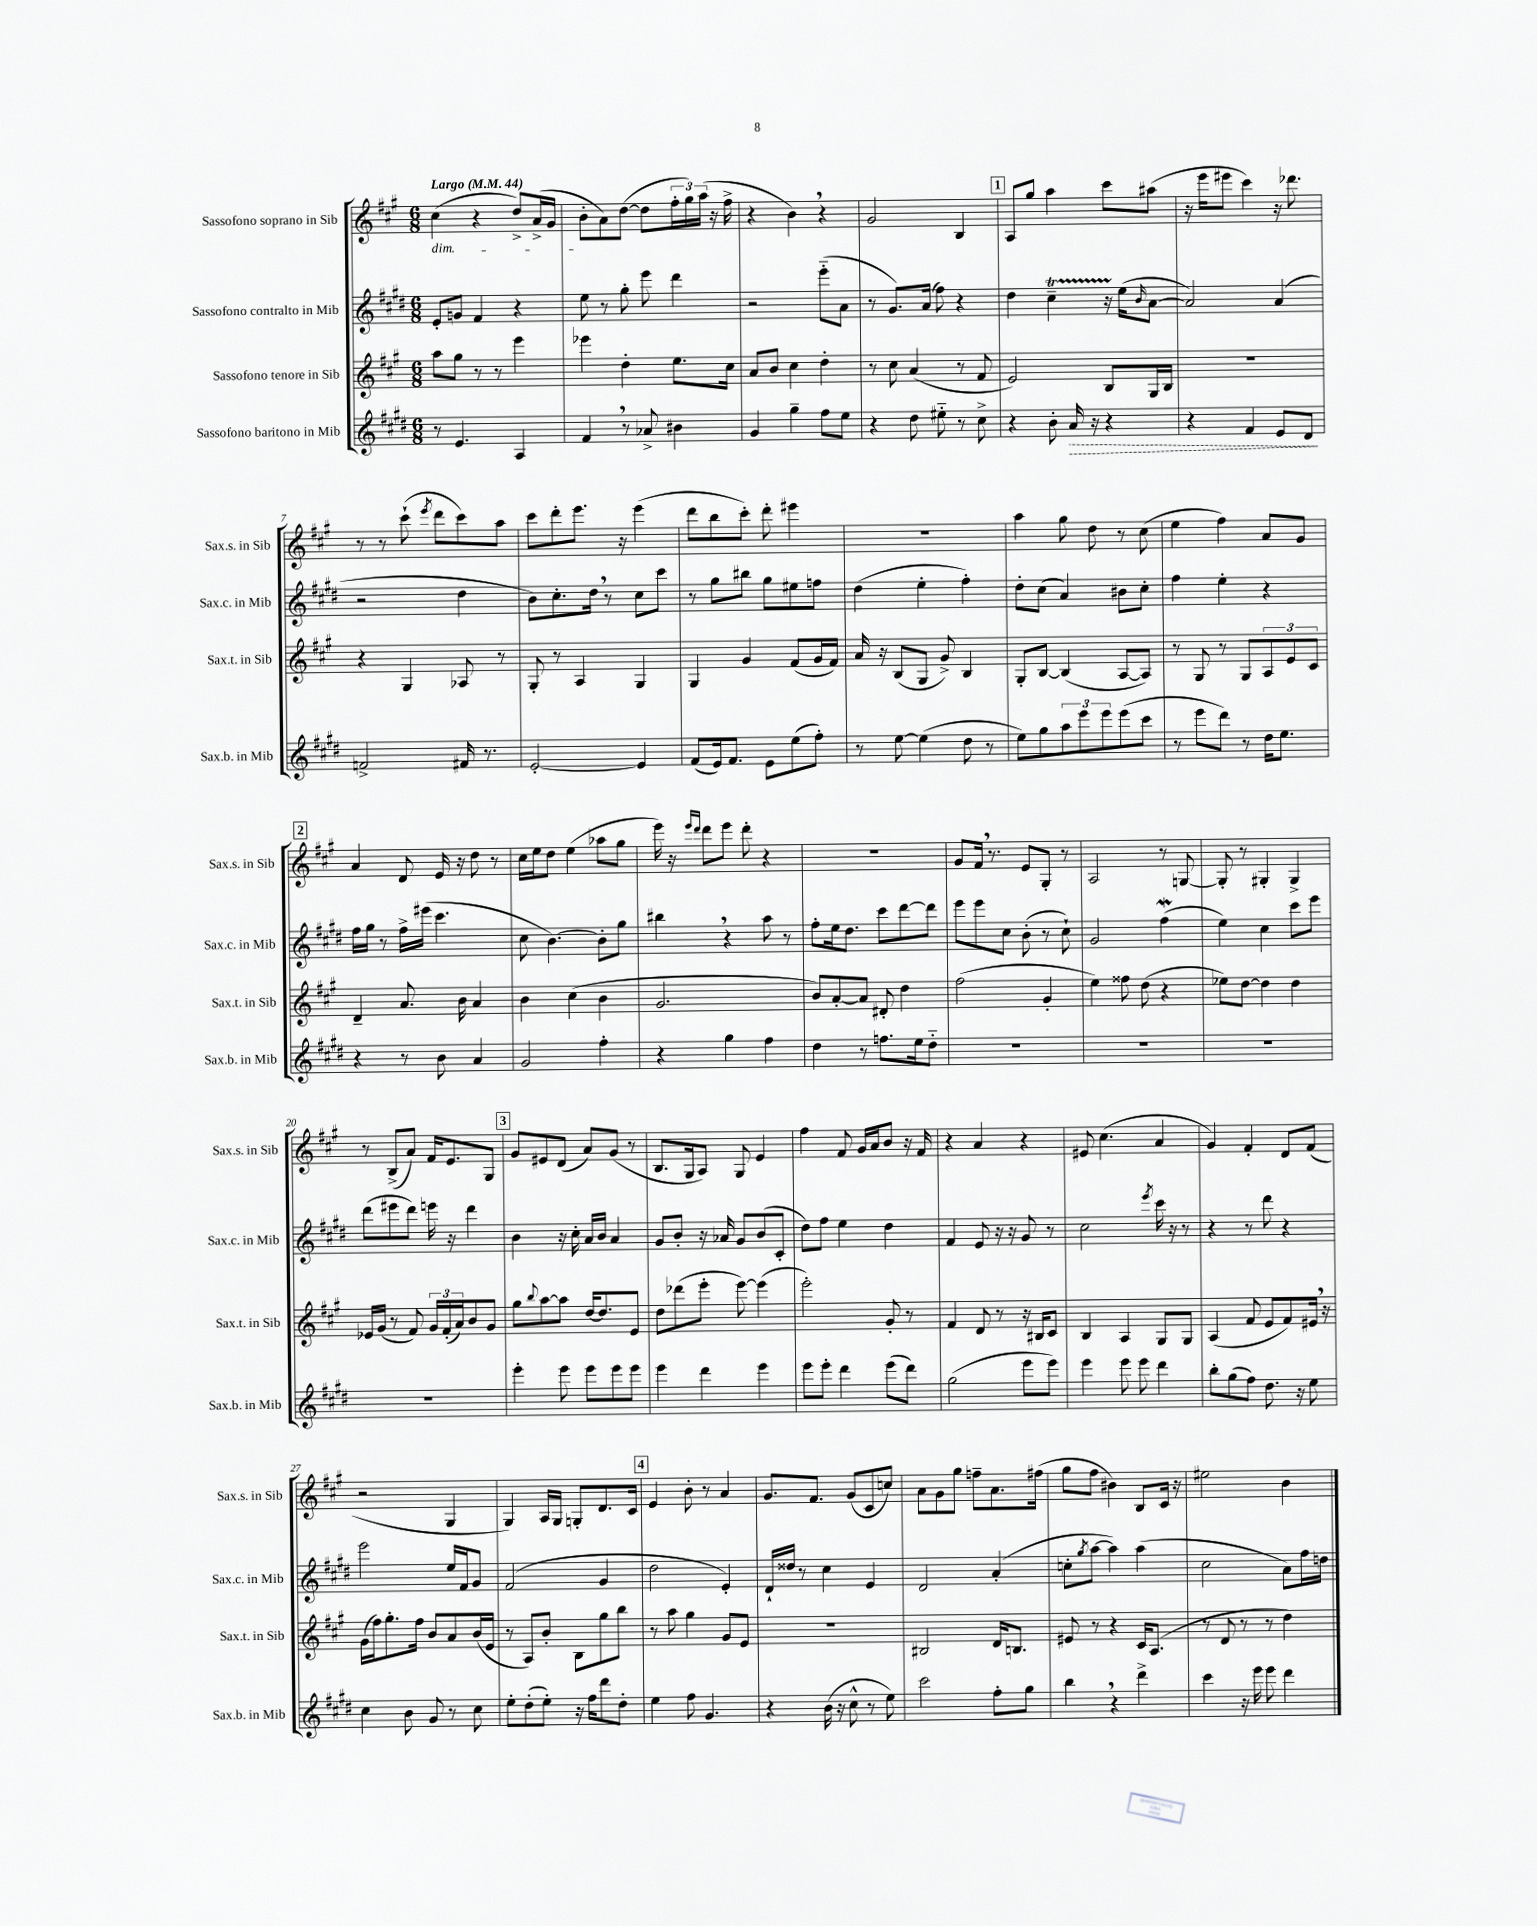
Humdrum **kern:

**kern	**kern	**kern	**kern
*staff4	*staff3	*staff2	*staff1
*clefG2	*clefG2	*clefG2	*clefG2
*k[f#c#g#d#]	*k[f#c#g#]	*k[f#c#g#d#]	*k[f#c#g#]
*M6/8	*M6/8	*M6/8	*M6/8
*MM44	*MM44	*MM44	*MM44
8r	8aa	8e'	(4cc#
4.e	8gg#	8g	.
.	8r	4f#	4r
.	8r	.	.
4A	4eee	4r	8dd^)
.	.	.	(16a^
.	.	.	16g#
=	=	=	=
4f#	4eee-	8ee	8b'
.	.	8r	8a)
8r	4dd'	8gg#'	([8dd
8a-^	.	8eee	8dd]
4b#	8.ee	4ddd#	24ff#'
.	.	.	24gg#)
.	.	.	(24aa
.	.	.	16r
.	16cc#	.	16ff#^
=	=	=	=
4g#	8a	2r	4r
.	8b	.	.
4gg#~	4cc#	.	4b)
8ff#	4dd'	(8eee'~	4r
8ee	.	8a	.
=	=	=	=
4r	8r	8r	2g#
.	8cc#	8.g#)	.
8dd#	(4a	.	.
.	.	(16a	.
8ee#'~	.	8ff#)	.
8r	8r	4r	4B
8cc#^	8f#	.	.
=	=	=	=
4r	2e)	4dd#	8A
.	.	.	8gg#
8b'	.	4cc#~	4aa
16a	.	.	.
16r	.	.	.
4r	8B	16r	8ccc#
.	.	(16ee	.
.	.	16qqb	.
.	16G#	[8a	(8aa#
.	16B	.	.
=	=	=	=
4r	2.r	2a])	16r
.	.	.	16eee
.	.	.	8eee#
4f#	.	.	4ccc#)
8e	.	(4a	16r
.	.	.	8.ddd-
8d#	.	.	.
=	=	=	=
2f^	4r	2r	8r
.	.	.	8r
.	4G#	.	(8ccc#`
.	.	.	8qeee
.	.	.	8ddd
16f#	8A-	4dd#	8ccc#)
8.r	.	.	.
.	8r	.	8aa
=	=	=	=
[2e'	8G#'	8b)	8ccc#
.	8r	8.cc#'	8ddd'
.	4A	.	8.eee
.	.	16dd#	.
.	.	8r	.
.	.	.	16r
4e]	4G#	8cc#	(4eee
.	.	8ccc#	.
=	=	=	=
(8f#	4G#	8r	8ddd
16e)	.	8gg#	8bb
8.f#	.	.	.
.	4g#	8bb#	8ccc#')
8e	.	8gg#	8ddd'
(8ee	(8f#	8ee#	4eee#
8ff#')	16g#	8ff	.
.	16f#)	.	.
=	=	=	=
8r	16a	(4dd#	2.r
.	16r	.	.
[8ee	(8B	.	.
(4ee]	8G#	4ee'	.
.	8g#^)	.	.
8dd#	4B	4ff#')	.
8r	.	.	.
=	=	=	=
8ee)	8G#'	8dd#'	4aa
8gg#	[8B	(8cc#	.
12aa	(4B]	4a)	8gg#
12eee	.	.	.
.	.	.	8dd
12eee	.	.	.
(8eee	[8A	8b#	8r
8ccc#	8A])	8cc#'	(8cc#
=	=	=	=
8r	8r	4ff#	4ee
8eee	8G#	.	.
8ddd#)	8r	4ee'	4ff#)
8r	8G#	.	.
16dd#	12A	4r	8a
8.ee	.	.	.
.	12e	.	.
.	.	.	8g#
.	12c#	.	.
=	=	=	=
4r	4d~	16ff#	4a
.	.	16gg#	.
.	.	8r	.
8r	8.a	16ff#^	8d
.	.	(16eee#	.
8b	.	4.ccc#	16e
.	16b	.	16r
4a	4a	.	8dd
.	.	.	8r
=	=	=	=
2g#	4b	8cc#	16cc#
.	.	.	16ee
.	.	[4.b)	8dd
.	(4cc#	.	(4ee
4ff#'	4b	8b']	8aa-
.	.	8gg#	8gg#
=	=	=	=
4r	2.g#	4bb#	16eee)
.	.	.	16r
.	.	.	16qqeee
.	.	.	16qqddd
.	.	.	8ddd
4gg#	.	4r	8eee
.	.	.	8ddd'
4ff#	.	8aa	4r
.	.	8r	.
=	=	=	=
4dd#	8b)	8ff#'	2.r
.	[8a'	16ee	.
.	.	8.dd#	.
8r	8a]	.	.
8.ff	8d#'	8ccc#	.
.	4dd	[8ddd#	.
16ee	.	.	.
8dd#'~	.	8ddd#]	.
=	=	=	=
2.r	(2ff#	8eee	8g#
.	.	8eee	16f#
.	.	.	8.r
.	.	8cc#	.
.	.	(8b'	8e
.	4g#'	8r	8G#'
.	.	8cc#`)	8r
=	=	=	=
2.r	4ee)	2g#	2A
.	8ff##	.	.
.	(8dd	.	.
.	4r	(4ff#	8r
.	.	.	[8G
=	=	=	=
2.r	8ee-)	4ee)	8G']
.	[8dd	.	8r
.	4dd]	4cc#	4G#'
.	4dd	8ccc#	4G#^
.	.	8eee	.
=	=	=	=
2.r	16e-	(8ddd#	8r
.	(16g#	.	.
.	8r	8eee#	(8B^
.	8f#)	8ddd#)	8a)
.	24g#	16eee	16f#
.	(24f#'	.	.
.	.	16r	8.e
.	24a)	.	.
.	8b	4ddd#	.
.	8g#	.	8G#
=	=	=	=
4eee'	8gg#	4b	8g#
.	8qqbb	.	.
.	[8aa	.	8e#
8eee	8aa]	16r	(8d
.	.	16cc#'	.
8eee	[16dd	16a	8a)
.	8.dd]	16b	.
8eee	.	4a	(8g#
8eee	8e	.	8r
=	=	=	=
4eee	8dd	8g#	8.B
.	(8ddd-	8b'	.
.	.	.	16G#
4ddd#	8eee'	16r	8A)
.	.	16a-	.
.	[8eee)	8g#	8G#
4eee	(4eee]	(8b	4e
.	.	8c#'	.
=	=	=	=
8eee	2eee')	8dd#)	4ff#
8eee'	.	8ff#	.
4ddd#	.	4ee	8f#
.	.	.	16g#
.	.	.	16a
(8eee	8g#'	4dd#	8b
8ddd#)	8r	.	16r
.	.	.	16f#
=	=	=	=
(2gg#	4f#	4f#	4r
.	8d	8e	4a
.	8r	16r	.
.	.	16r	.
8eee	16r	8g#	4r
.	16B#	.	.
8eee)	8c#	8r	.
=	=	=	=
4eee	4B	2cc#	8e#
.	.	.	(4.cc#
8eee	4A	.	.
8eee	.	.	.
.	.	8qeee	.
4ddd#	8G#	16ccc#	4a
.	.	16r	.
.	8G#	8r	.
=	=	=	=
8bb'	(4A	4r	4g#)
(8gg#	.	.	.
8ff#)	8f#	8r	4f#'
8.dd#	8e	8ddd#	.
.	8f#)	4r	8d
16r	.	.	.
8ee	16e#	.	(8f#
.	16r	.	.
=	=	=	=
4cc#	(16g#	2eee	2r
.	16ff#)	.	.
.	8.gg#'	.	.
8b	.	.	.
.	16ff#	.	.
8g#	8b	.	.
8r	8a	16ee	4G#
.	.	16f#	.
8cc#	(16b	8g#	.
.	16e	.	.
=	=	=	=
8ee'	8r	(2f#	4G#)
(8dd#'	8A)	.	.
8ee')	8b'	.	16A
.	.	.	16G#
16r	8B	.	8G'
16ff#	.	.	.
8ddd#	8gg#	4g#	8.d
8dd#'	8bb	.	.
.	.	.	16c#
=	=	=	=
4ee	8r	2dd#	4e
.	8aa	.	.
8ff#	4gg#	.	8b'
4.g#	.	.	8r
.	8g#	4e')	4a
.	8e	.	.
=	=	=	=
4r	2.r	16d#`	8.g#
.	.	16dd##	.
.	.	8r	.
.	.	.	8.f#
(16b	.	4cc#	.
16r	.	.	.
8cc#^^	.	.	(8g#
8r	.	4e	8c#
8ee)	.	.	8cc)
=	=	=	=
2ccc#	2B#	2d#	8a
.	.	.	8g#
.	.	.	8gg#
.	.	.	8ff~
8ff#'	16d	(4a'	8.a
.	8.B	.	.
8gg#	.	.	.
.	.	.	(16ff#
=	=	=	=
4bb	8e#	8cc'	8gg#
.	.	8qgg#	.
.	8r	[8aa	8ff#
4r	4r	4aa])	4b#)
4ddd#^	16c#	(4aa	8B
.	(8.A	.	.
.	.	.	16c#
.	.	.	16r
=	=	=	=
4ccc#	8r	2cc#	2ee#
.	8d	.	.
16r	8r	.	.
16eee	.	.	.
8eee	8r	.	.
4ddd#	4dd)	8a)	4b
.	.	16ff#	.
.	.	16dd	.
==	==	==	==
*-	*-	*-	*-
